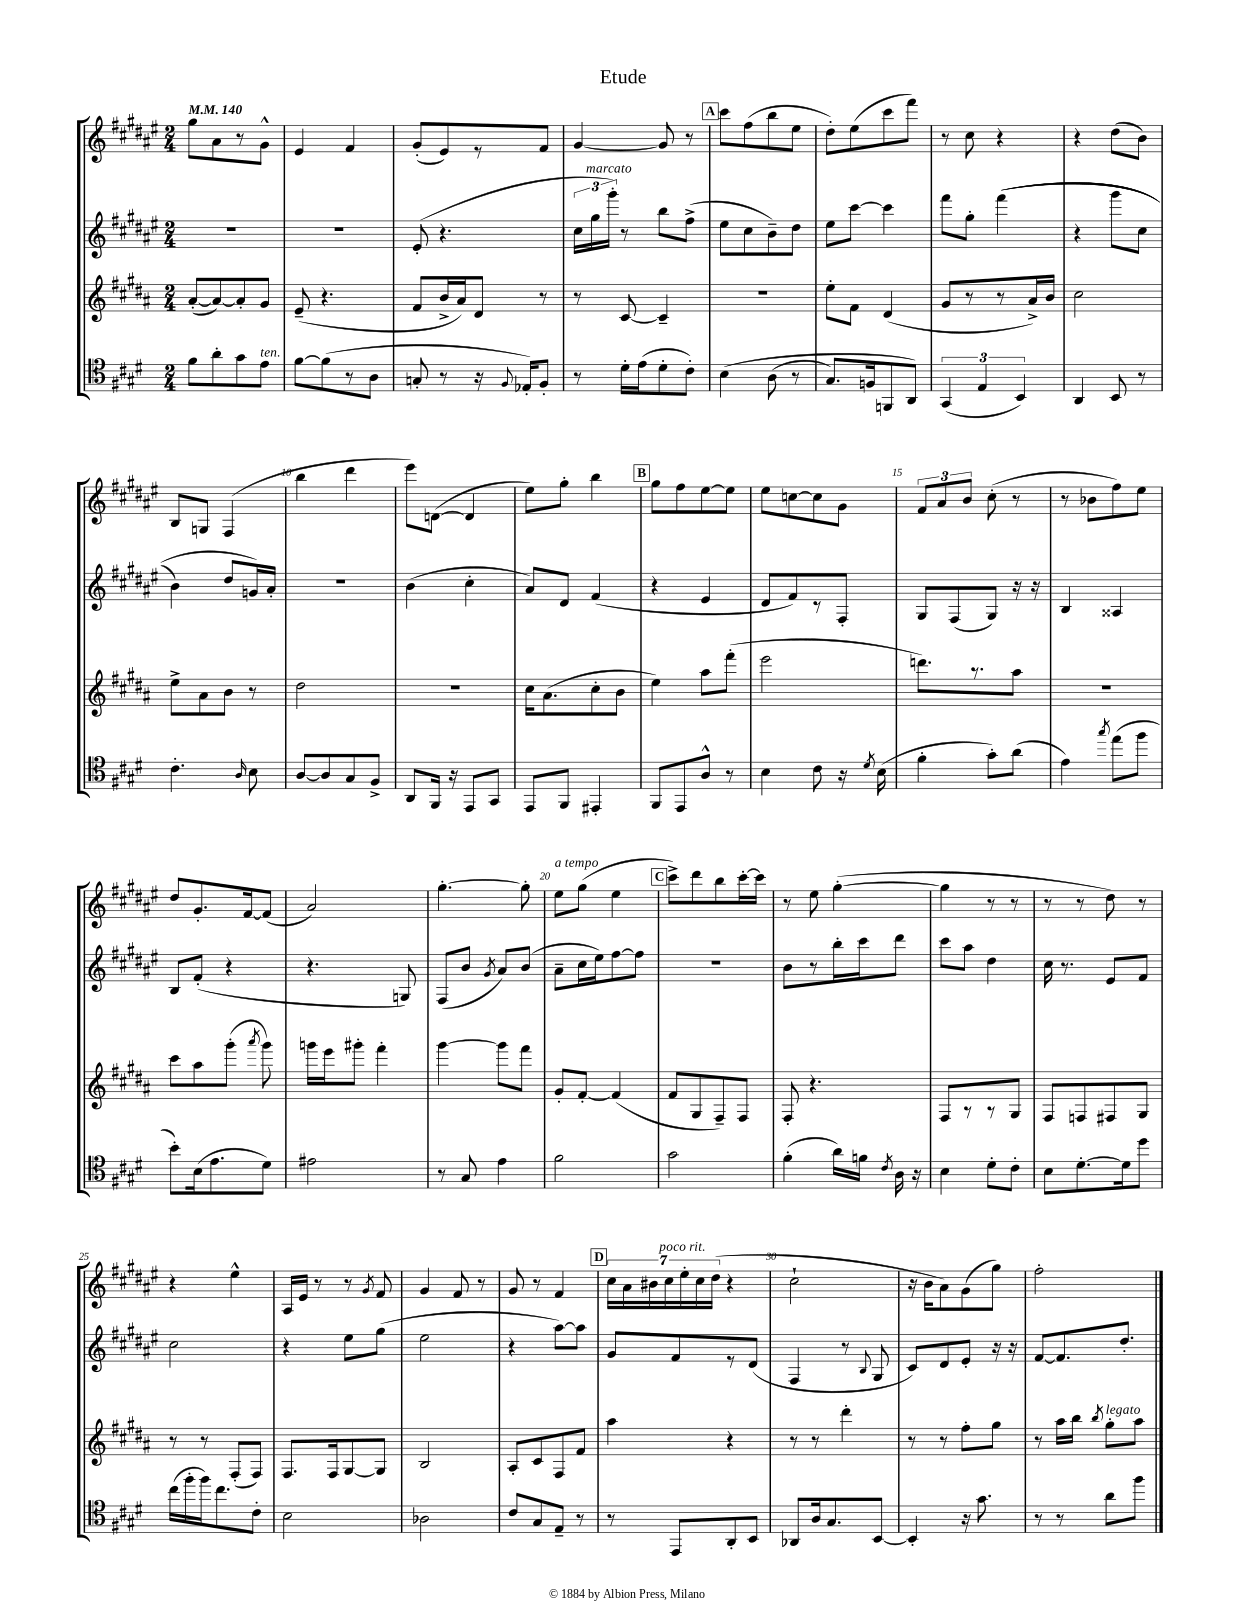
\header { title = "Etude" }
<<
\new StaffGroup <<
\new Staff = "s0" {
    \clef treble \key fis \major \numericTimeSignature \time 2/4 \tempo 4 = 140
    \autoBeamOff gis''8[ ais'8 r8 gis'8]-^ |
    eis'4 fis'4 |
    gis'8[-.( eis'8) r8 fis'8] |
    gis'4~ gis'8 r8 |
    \mark \markup { \box "A" } cis'''8[ fis''8( b''8 eis''8] |
    dis''8[-.) eis''8( cis'''8 fis'''8]) |
    r8 cis''8 r4 |
    r4 dis''8[( b'8]) |
    b8[ g8] fis4( |
    b''4 dis'''4 |
    eis'''8[) d'8]~( d'4 |
    eis''8[) gis''8]-. b''4 |
    \mark \markup { \box "B" } gis''8[ fis''8 eis''8~ eis''8] |
    eis''8[ c''8~ c''8 gis'8] |
    \tuplet 3/2 { fis'8[ ais'8 b'8] } cis''8-.( r8 |
    r8 bes'8[ fis''8) eis''8] |
    dis''8[ gis'8.-. fis'16~ fis'8]( |
    ais'2) |
    gis''4.~-. gis''8-. |
    eis''8[^\markup { \italic "a tempo" } gis''8]( eis''4 |
    \mark \markup { \box "C" } cis'''8[->) dis'''8 b''8 cis'''16~-. cis'''16] |
    r8 eis''8 gis''4~-.( |
    gis''4 r8 r8 |
    r8 r8 dis''8) r8 |
    r4 eis''4-^ |
    ais16[ eis'16] r8 r8 \acciaccatura { gis'8 } fis'8 |
    gis'4 fis'8 r8 |
    gis'8 r8 fis'4 |
    \mark \markup { \box "D" } \tuplet 7/4 { cis''16[ ais'16 bis'16 cis''16^\markup { \italic "poco rit." } eis''16-. cis''16 dis''16]( } r4 |
    cis''2-! |
    r16 b'16[ ais'8) gis'8( gis''8]) |
    fis''2-. \bar "|." |
}
\new Staff = "s1" {
    \clef treble \key fis \major \numericTimeSignature \time 2/4
    \autoBeamOff R2 |
    R2 |
    eis'8-.( r4. |
    \tuplet 3/2 { cis''16[ gis''16^\markup { \italic "marcato" } gis'''16]-.) } r8 b''8[ fis''8]->( |
    \mark \markup { \box "A" } eis''8[ cis''8 b'8--) dis''8] |
    eis''8[ cis'''8]~ cis'''4 |
    fis'''8[ gis''8]-. fis'''4(\( |
    r4 gis'''8[ cis''8] |
    b'4) dis''8[ g'16\) ais'16]-. |
    r2 |
    b'4( cis''4-. |
    ais'8[) dis'8] fis'4( |
    \mark \markup { \box "B" } r4 eis'4 |
    dis'8[ fis'8) r8 fis8]-. |
    gis8[ fis8( gis8]) r16 r16 |
    b4 aisis4 |
    b8[ fis'8]-.( r4 |
    r4. g8) |
    fis8[( b'8] \acciaccatura { gis'8 } ais'8[) b'8]( |
    ais'8[-- cis''16 eis''16) fis''8~ fis''8] |
    \mark \markup { \box "C" } R2 |
    b'8[ r8 b''16-. cis'''16 dis'''8] |
    cis'''8[ ais''8] dis''4 |
    cis''16 r8. eis'8[ fis'8] |
    cis''2 |
    r4 eis''8[ gis''8]( |
    eis''2 |
    r4 ais''8[~) ais''8] |
    \mark \markup { \box "D" } gis'8[ fis'8 r8 dis'8]( |
    fis4 r8 \appoggiatura { b8 } gis8 |
    cis'8[) dis'8 eis'8]-. r16 r16 |
    fis'8[~ fis'8. dis''8.]-. \bar "|." |
}
\new Staff = "s2" {
    \clef treble \key b \major \numericTimeSignature \time 2/4
    \autoBeamOff ais'8[~-.( ais'8~) ais'8-. gis'8] |
    e'8--( r4. |
    fis'8[ b'16-> ais'16) dis'8] r8 |
    r8 cis'8~ cis'4-- |
    \mark \markup { \box "A" } r2 |
    e''8[-. fis'8] dis'4( |
    gis'8[ r8 r8 ais'16->) b'16] |
    cis''2 |
    e''8[-> ais'8 b'8] r8 |
    dis''2 |
    R2 |
    cis''16[ ais'8.( cis''8-. b'8] |
    \mark \markup { \box "B" } e''4) ais''8[ fis'''8]-.( |
    e'''2 |
    d'''8.[) r8. ais''8] |
    R2 |
    cis'''8[ ais''8 gis'''8]-.( \acciaccatura { ais'''8 } gis'''8) |
    g'''16[ e'''16 gis'''8]-. fis'''4-. |
    gis'''4~ gis'''8[ fis'''8] |
    gis'8[-. fis'8]~-. fis'4( |
    \mark \markup { \box "C" } fis'8[ gis8 fis8--) fis8] |
    fis8-. r4. |
    fis8[ r8 r8 gis8] |
    fis8[ f8 fis8 gis8] |
    r8 r8 fis8[-.( fis8]) |
    fis8.[ fis16 gis8~ gis8] |
    b2 |
    ais8[-. cis'8 fis8 fis'8] |
    \mark \markup { \box "D" } ais''4 r4 |
    r8 r8 dis'''4-. |
    r8 r8 fis''8[-. gis''8] |
    r8 ais''16[ b''16] \acciaccatura { b''8 } gis''8[-.^\markup { \italic "legato" } ais''8] \bar "|." |
}
\new Staff = "s3" {
    \clef tenor \key e \major \numericTimeSignature \time 2/4
    \autoBeamOff fis'8[ a'8-. gis'8 e'8]^\markup { \italic "ten." } |
    fis'8[~ fis'8( r8 a8] |
    g8-. r8 r16 \appoggiatura { fis8 } ees16[-.) fis8]-. |
    r8 dis'16[-. e'16( dis'8-. cis'8]-.) |
    \mark \markup { \box "A" } b4\( a8( r8 |
    gis8.[) f16 f,8 a,8]\) |
    \tuplet 3/2 { gis,4( e4 b,4) } |
    a,4 b,8 r8 |
    cis'4.-. \grace { a16 } b8 |
    a8[~ a8 gis8 fis8]-> |
    a,8[ fis,16] r16 e,8[ gis,8] |
    e,8[ fis,8] eis,4-. |
    \mark \markup { \box "B" } fis,8[ e,8 a8]-^ r8 |
    b4 cis'8 r16 \acciaccatura { dis'8 } b16( |
    fis'4-. gis'8[-.) a'8]( |
    e'4) \acciaccatura { gis''8 } e''8[( fis''8] |
    b'8[-.) b16( e'8. dis'8]) |
    eis'2 |
    r8 gis8 e'4 |
    fis'2 |
    \mark \markup { \box "C" } gis'2 |
    fis'4-.( a'16[) f'16] \acciaccatura { cis'8 } a16 r16 |
    b4 dis'8[-. cis'8]-. |
    b8[ dis'8.~-. dis'16 dis''8] |
    cis''16[( fis''16-. fis''16) cis''8. cis'8]-. |
    b2 |
    aes2 |
    cis'8[ gis8 e8]-- r8 |
    \mark \markup { \box "D" } r8 e,8[ a,8-. b,8] |
    aes,8[ a16 gis8. b,8]~ |
    b,4-. r16 gis'8. |
    r8 r8 a'8[ fis''8] \bar "|." |
}
>>
>>
\layout { \context { \Score \override BarNumber.break-visibility = ##(#f #t #t) barNumberVisibility = #(every-nth-bar-number-visible 5) } }
